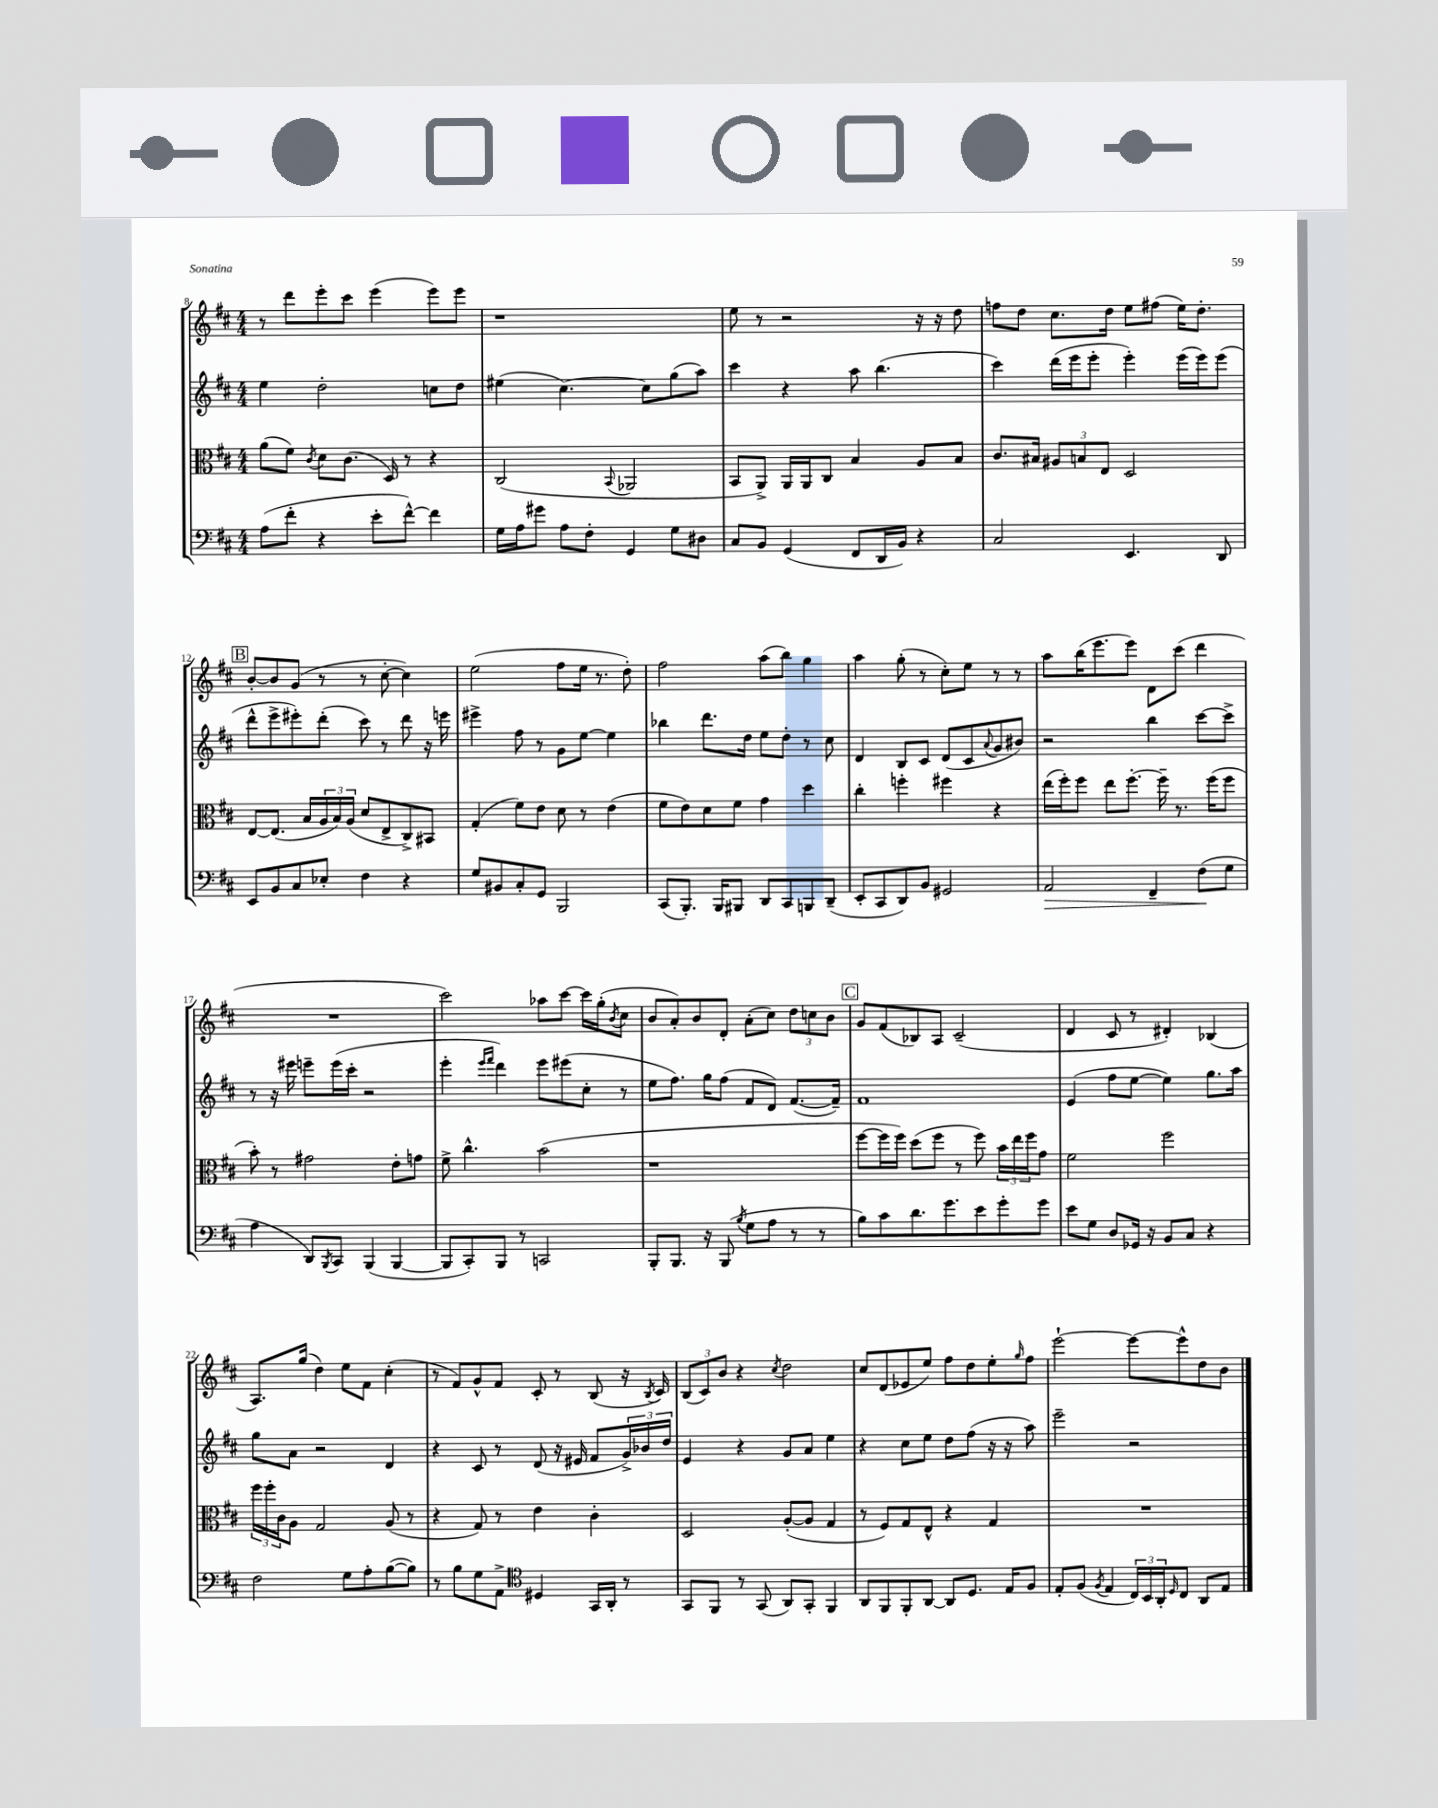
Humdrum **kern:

**kern	**dynam	**kern	**kern	**kern
*part4	*part4	*part3	*part2	*part1
*staff4	*staff4	*staff3	*staff2	*staff1
*clefF4	*	*clefC3	*clefG2	*clefG2
*k[f#c#]	*	*k[f#c#]	*k[f#c#]	*k[f#c#]
*M4/4	*	*M4/4	*M4/4	*M4/4
=8	=8	=8	=8	=8
(8A\L	.	(8a\L	4ee\	8r
8f#'\J	.	8f#\J)	.	8ddd\L
.	.	8qc#/	.	.
4r	.	8d\L	2dd'\	8eee'\
.	.	(8.c#\J	.	8ccc#\J
8e'\L	.	.	.	(4eee\
.	.	16D/)	.	.
[8f#^^\J)	.	8r	.	.
4f#\]	.	4r	8ccn\L	8eee\L)
.	.	.	8dd\J	8eee\J
=9	=9	=9	=9	=9
16G\LL	.	(2C#/	(4ee#X\	1r
16A\J	.	.	.	.
8g#X\J	.	.	.	.
8A\L	.	.	[4.cc#\)	.
8F#'\J	.	.	.	.
.	.	8qqBB/	.	.
4GG/	.	2AA-X/	.	.
.	.	.	8cc#\L]	.
8G\L	.	.	(8gg\	.
8D#X\J	.	.	8aa\J)	.
=10	=10	=10	=10	=10
8C#/L	.	8BB/L	4ccc#\	8ee\
8BB/J	.	8AA^/J)	.	8r
(4GG/	.	16AA/LL	4r	2r
.	.	16AA/J	.	.
.	.	8C#/J	.	.
8FF#/L	.	4B/	8aa\	.
16DD/L	.	.	(4.bb\	.
16BB/JJ)	.	.	.	.
4r	.	8A/L	.	16r
.	.	.	.	16r
.	.	8B/J	.	8dd\
=11	=11	=11	=11	=11
2C#/	.	8.c#/L	4ccc#\)	8ffn\L
.	.	.	.	8dd\J
.	.	16B#X/Jk	.	.
.	.	12A#X/L	(16ddd\LL	8.cc#\L
.	.	.	16eee\J	.
.	.	12Bn/	.	.
.	.	.	8eee'\J	.
.	.	12E/J	.	.
.	.	.	.	16dd\Jk
4.EE/	.	2D/	4eee'\)	8ee\L
.	.	.	.	(8ff#X\J
.	.	.	(16eee\LL	16ee\KL)
.	.	.	16eee\J)	8.dd'\J
8DD/	.	.	(8eee\J	.
!!LO:LB:g=z
!!LO:REH:place=s1:t=B
=12	=12	=12	=12	=12
8EE/L	.	[8E/L	8ddd^^\L	[8b'/L
8BB/	.	(8.E/J]	8eee^\	8b/]
8C#/	.	.	8eee#X'\)	(8g/J
.	.	16B/LL	.	.
8E-X'/J	.	24A/	(8ddd'\J	8r
.	.	24B/)	.	.
.	.	(24A/JJ	.	.
4F#\	.	8d/L	8ccc#\)	8r
.	.	8E^/	8r	[8cc#'\
4r	.	8C#^/)	8ddd\	4cc#\])
.	.	8BB#X/J	16r	.
.	.	.	16eeen\	.
=13	=13	=13	=13	=13
8G/L	.	(4G'/	4eee#X^\	(2ee\
8BB#X/	.	.	.	.
8C#'/	.	8f#\L)	8ff#\	.
8GG/J	.	8e\J	8r	.
2BBB/	.	8d\	8g\L	8ff#\L
.	.	8r	[8ee\J	16ee\Jk
.	.	.	.	8.r
.	.	(4e\	4ee\]	.
.	.	.	.	8dd'\)
=14	=14	=14	=14	=14
(8CC#/L	.	8f#\L	4bb-X\	2ff#\
8.BBB'/J)	.	8e\)	.	.
.	.	8d\	8.ddd\L	.
16BBB/KL	.	.	.	.
8BBB#X/J	.	8f#\J	.	.
.	.	.	16dd\Jk	.
8DD/L	.	4g\	8ee\L	(8aa\L
8CC#/	.	.	8dd'\J	8bb\J)
8BBBn/	.	4dd\	8r	4gg\
(8DD~/J	.	.	8cc#\	.
=15	=15	=15	=15	=15
8EE'/L	.	4cc#'\	4d/	4aa\
8CC#/	.	.	.	.
8DD/)	.	4ffn'\	8B/L	(8gg'\
8BB/J	.	.	8c#/J	8r
2GG#X/	.	4ff#X\	(8d/L	8cc#'\L)
.	.	.	8c#/	8ee\J
.	.	.	8qqa/	.
.	.	4r	8g/	8r
.	.	.	8b#X/J)	8r
=16	=16	=16	=16	=16
!	!LO:HP:b	!	!	!
2AA/	>	(16ee\LL	2r	8aa\L
.	.	16ff#'\J)	.	.
.	.	8ff#\J	.	(16bb\K
.	.	.	.	8.eee\
.	.	8ee\L	.	.
.	.	[8.ff#'\J	.	8eee\J)
4FF#~/	.	.	4bb\	8d\L
.	.	16ff#~\]	.	.
.	.	8.r	.	(8ccc#\J
(8F#\L	.	.	[8ccc#\L	4ddd\
.	.	(16ff#\KL	.	.
8G\J	]	8ff#\J	8ccc#^\J]	.
!!LO:LB:g=z
=17	=17	=17	=17	=17
4A\	.	8b'\)	8r	1r
.	.	8r	16r	.
.	.	.	16eee#X\	.
8DD/L)	.	2g#X\	8eeen~\L	.
8qBBB/	.	.	.	.
8CC#/J	.	.	(16eee\L	.
.	.	.	16ccc#'\JJ	.
(4BBB/	.	.	2r	.
[4BBB/	.	8e'\L	.	.
.	.	8gn\J	.	.
=18	=18	=18	=18	=18
8BBB/L]	.	8f#^\	4eee'\	2ccc#\)
8CC#'/)	.	4.cc#^^\	.	.
.	.	.	16qqeee/LL	.
.	.	.	16qqfff#/JJ	.
8BBB/J	.	.	4ddd\)	.
8r	.	.	.	.
2CCn/	.	(2b\	8eee\L	8aa-X\L
.	.	.	(8eee#X\	[8ccc#\J
.	.	.	8cc#'\J	16ccc#\LL]
.	.	.	.	(16gg'\J
.	.	.	.	8qb/
.	.	.	8r	8cc#\J
=19	=19	=19	=19	=19
8BBB'/L	.	1r	8ee\L	8b/L
8.BBB/J	.	.	8.ff#\J)	8a'/)
.	.	.	.	8b/
16r	.	.	16gg\KL	.
(8BBB/	.	.	(8ff#\J	8d'/J
8qB/	.	.	.	.
8G\L	.	.	8f#/L	(8a'\L
8A\J	.	.	8d/J)	8cc#\J)
8r	.	.	([8.f#/L	12dd\L
.	.	.	.	12ccn\
8r	.	.	.	.
.	.	.	.	12b\J
.	.	.	16f#~/Jk])	.
!!LO:REH:place=s1:t=C
=20	=20	=20	=20	=20
8B\L)	.	[8ff#\L	1f#	8g/L
8c#\	.	16ff#\L]	.	(8f#/
.	.	16ff#\JJ)	.	.
8.d\	.	(8dd\L	.	8B-X/)
.	.	8ff#\J	.	8A/J
8.g\	.	.	.	.
.	.	8r	.	(2c#~/
8e\	.	8ff#\)	.	.
8g'\	.	24b\LL	.	.
.	.	24ee\	.	.
.	.	24ff#\J	.	.
8g\J	.	8g\J	.	.
=21	=21	=21	=21	=21
8e\L	.	2f#\	(4e/	4d/
8G\J	.	.	.	.
8D/L	.	.	8ff#\L	8c#/
16GG-X/Jk	.	.	[8ee\J	8r
16r	.	.	.	.
8BB/L	.	2ff#\	4ee\])	4d#X'/)
8C#/J	.	.	.	.
4r	.	.	8.gg\L	(4B-X/
.	.	.	16aa\Jk	.
!!LO:LB:g=z
=22	=22	=22	=22	=22
2F#\	.	24ff#\LL	8gg\L	8.A/L)
.	.	24ff#'\	.	.
.	.	24c#\J	.	.
.	.	8A\J	8a\J	.
.	.	.	.	(16gg/Jk
.	.	2G/	2r	4dd\)
8G\L	.	.	.	8ee\L
8A'\	.	.	.	8f#\J
([8B\	.	(8A/	4d/	(4cc#'\
8B\J])	.	8r	.	.
=23	=23	=23	=23	=23
8r	.	4r	4r	8r
8B\L	.	.	.	8f#/L)
8G\	.	8G/)	8c#/	8g^^/
8AA^\J	.	8r	8r	8f#/J
*clefC4	*	*	*	*
4D#X/	.	4e\	(8d/	8c#'/
.	.	.	16r	8r
.	.	.	16e#X/	.
16GG/LL	.	4c#'\	8f#/L	(8B/
16AA'/JJ	.	.	.	.
8r	.	.	24g^/L)	16r
.	.	.	24b-X/	.
.	.	.	.	8qB/
.	.	.	.	16c#/)
.	.	.	24dd/JJ	.
=24	=24	=24	=24	=24
8GG/L	.	2D/	4e/	(12B/L
.	.	.	.	12c#/)
8FF#/J	.	.	.	.
.	.	.	.	12b/J
8r	.	.	4r	4r
(8GG/	.	.	.	.
.	.	.	.	8qcc#/
8AA/L)	.	([8A'/L	8g/L	2dd\
8GG'/J	.	8A/J]	8a/J	.
4FF#/	.	4G/	4ee\	.
=25	=25	=25	=25	=25
8AA/L	.	8r	4r	8cc#/L
8FF#/	.	8F#/L)	.	(8d/
8FF#'/	.	8G/	8cc#\L	8e-X/
[8AA/J	.	8E^^/J	8ee\J	8ee/J)
8AA/L]	.	4r	8dd\L	8ff#\L
8.D/J	.	.	(8ff#\J	8dd\
.	.	4G/	16r	8ee'\
16E/KL	.	.	16r	.
.	.	.	.	16qqgg/
8F#/J	.	.	8aa\)	8ff#\J
=26	=26	=26	=26	=26
8E'/L	.	1r	2eee~\	[2eee`\
(8F#/J	.	.	.	.
8qF#/	.	.	.	.
4E/	.	.	.	.
24C#/LL)	.	.	2r	8eee\L_
24BB/	.	.	.	.
24AA'/J	.	.	.	.
16qqD/	.	.	.	.
8C#/J	.	.	.	8eee^^\]
8AA/L	.	.	.	8dd\
8E/J	.	.	.	8b\J
==	==	==	==	==
*-	*-	*-	*-	*-
